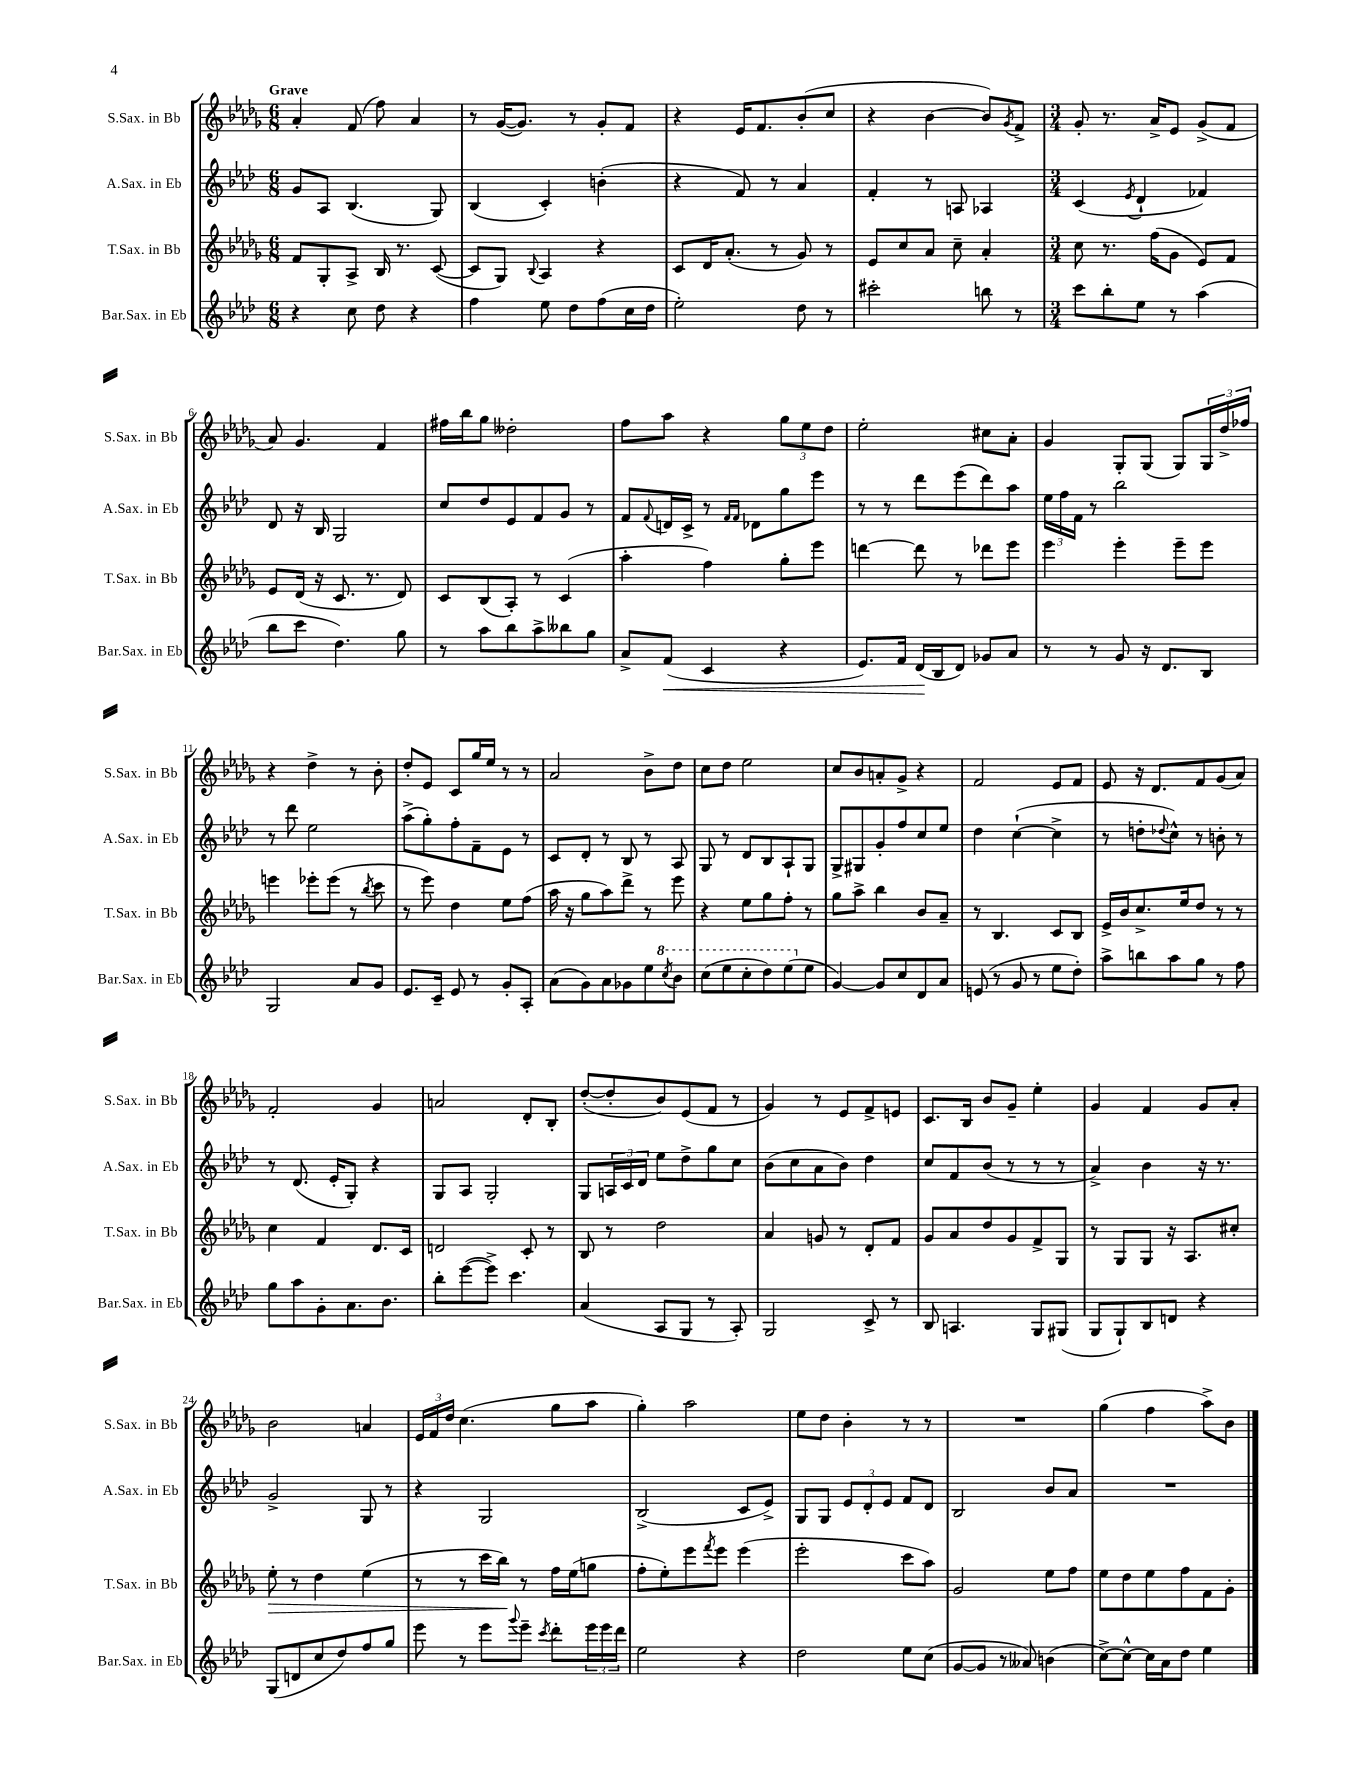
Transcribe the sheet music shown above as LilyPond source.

<<
\new StaffGroup <<
\new Staff = "s0" \with { instrumentName = "S.Sax. in Bb" shortInstrumentName = "S.Sax. in Bb" } {
    \clef treble \key des \major \numericTimeSignature \time 6/8 \tempo "Grave"
    aes'4-. f'8( f''8) aes'4 |
    r8 ges'16~( ges'8.) r8 ges'8-. f'8 |
    r4 ees'16 f'8. bes'8-.( c''8 |
    r4 bes'4~ bes'8) \acciaccatura { ges'8 } f'8-> |
    \numericTimeSignature \time 3/4 ges'8-. r8. aes'16-> ees'8 ges'8->( f'8 |
    aes'8) ges'4. f'4 |
    fis''16 bes''16 ges''8 deses''2-. |
    f''8 aes''8 r4 \tuplet 3/2 { ges''8 ees''8 des''8 } |
    ees''2-. cis''8 aes'8-. |
    ges'4 ges8-. ges8( ges8) \tuplet 3/2 { ges16 des''16-> fes''16 } |
    r4 des''4-> r8 bes'8-. |
    des''8-. ees'8 c'8 ges''16 ees''16 r8 r8 |
    aes'2 bes'8-> des''8 |
    c''8 des''8 ees''2 |
    c''8 bes'8 a'8-. ges'8-> r4 |
    f'2 ees'8 f'8 |
    ees'8 r16 des'8. f'8 ges'8( aes'8) |
    f'2-. ges'4 |
    a'2 des'8-. bes8-. |
    des''8~-.( des''8-. bes'8) ees'8( f'8 r8 |
    ges'4) r8 ees'8 f'8-> e'8 |
    c'8. bes16 bes'8 ges'8-- ees''4-. |
    ges'4 f'4 ges'8 aes'8-. |
    bes'2 a'4 |
    \tuplet 3/2 { ees'16 f'16 des''16 } c''4.( ges''8 aes''8 |
    ges''4-.) aes''2 |
    ees''8 des''8 bes'4-. r8 r8 |
    R2. |
    ges''4( f''4 aes''8->) bes'8 \bar "|." |
}
\new Staff = "s1" \with { instrumentName = "A.Sax. in Eb" shortInstrumentName = "A.Sax. in Eb" } {
    \clef treble \key aes \major \numericTimeSignature \time 6/8
    g'8 aes8 bes4.( g8) |
    bes4( c'4-.) b'4-.( |
    r4 f'8) r8 aes'4 |
    f'4-. r8 a8 aes4 |
    \numericTimeSignature \time 3/4 c'4( \acciaccatura { ees'8 } des'4-! fes'4) |
    des'8 r16 bes16 g2 |
    c''8 des''8 ees'8 f'8 g'8 r8 |
    f'8 \appoggiatura { f'8 } d'16 c'16-> r8 \grace { f'16 f'16 } des'8 g''8 ees'''8 |
    r8 r8 des'''8 ees'''8( des'''8) aes''8 |
    \tuplet 3/2 { ees''16 f''16 f'16 } r8 bes''2 |
    r8 des'''8 ees''2 |
    aes''8->( g''8-.) f''8-. f'8-- ees'8 r8 |
    c'8 des'8-. r8 bes8 r8 aes8 |
    g8 r8 des'8 bes8 aes8-! g8 |
    g8-> gis8 g'8-. f''8 c''8 ees''8 |
    des''4 c''4~-!( c''4-> |
    r8 d''8-. \appoggiatura { des''8 } c''8-^) r8 b'8-. r8 |
    r8 des'8.( ees'16-. g8-.) r4 |
    g8 aes8 g2-. |
    g8 \tuplet 3/2 { a16 c'16 des'16 } ees''8 des''8-> g''8 c''8 |
    bes'8( c''8 aes'8 bes'8) des''4 |
    c''8 f'8 bes'8( r8 r8 r8 |
    aes'4->) bes'4 r16 r8. |
    g'2-> g8 r8 |
    r4 g2 |
    bes2->( c'8 ees'8->) |
    g8 g8 \tuplet 3/2 { ees'8 des'8-. ees'8 } f'8 des'8 |
    bes2 bes'8 aes'8 |
    R2. \bar "|." |
}
\new Staff = "s2" \with { instrumentName = "T.Sax. in Bb" shortInstrumentName = "T.Sax. in Bb" } {
    \clef treble \key des \major \numericTimeSignature \time 6/8
    f'8 ges8-. aes8-> bes16 r8. c'8~( |
    c'8 ges8) \appoggiatura { bes8 } aes4 r4 |
    c'8 des'16 aes'8.-.( r8 ges'8) r8 |
    ees'8 c''8 aes'8 c''8-- aes'4-. |
    \numericTimeSignature \time 3/4 c''8 r8. f''16( ges'8 ees'8) f'8 |
    ees'8 des'16( r16 c'8. r8. des'8) |
    c'8 bes8( aes8-.) r8 c'4( |
    aes''4-. f''4) ges''8-. ees'''8 |
    d'''4~ d'''8 r8 des'''8 ees'''8 |
    ees'''4 ees'''4-. ees'''8-- ees'''8 |
    e'''4 ees'''8-. ees'''8( r8 \acciaccatura { bes''8 } c'''8 |
    r8 ees'''8) des''4 ees''8 f''8( |
    aes''16 r16 ges''8 aes''8) des'''8-> r8 ees'''8 |
    r4 ees''8 ges''8 f''8-. r8 |
    ges''8 aes''8-> bes''4 bes'8 aes'8-- |
    r8 bes4. c'8 bes8 |
    ees'16-> bes'16 c''8.-> ees''16 des''8 r8 r8 |
    c''4 f'4 des'8. c'16 |
    d'2 c'8-. r8 |
    bes8 r8 des''2 |
    aes'4 g'8 r8 des'8-. f'8 |
    ges'8 aes'8 des''8 ges'8 f'8-> ges8 |
    r8 ges8 ges8 r16 aes8. cis''8-. |
    ees''8-.\> r8 des''4 ees''4( |
    r8 r8 c'''16 bes''16\!) r8 f''16 ees''16( g''8 |
    f''8-. ees''8-.) ees'''8 \acciaccatura { f'''8 } ees'''8 ees'''4( |
    ees'''2-. c'''8 aes''8) |
    ges'2 ees''8 f''8 |
    ees''8 des''8 ees''8 f''8 f'8 ges'8-. \bar "|." |
}
\new Staff = "s3" \with { instrumentName = "Bar.Sax. in Eb" shortInstrumentName = "Bar.Sax. in Eb" } {
    \clef treble \key aes \major \numericTimeSignature \time 6/8
    r4 c''8 des''8 r4 |
    f''4 ees''8 des''8 f''8( c''16 des''16 |
    ees''2-.) des''8 r8 |
    cis'''2-. b''8 r8 |
    \numericTimeSignature \time 3/4 c'''8 bes''8-. ees''8 r8 aes''4( |
    bes''8 c'''8 des''4.) g''8 |
    r8 aes''8 bes''8 aes''8-> beses''8 g''8 |
    aes'8-> f'8\<( c'4 r4 |
    ees'8.) f'16 des'16\!( bes16 des'8) ges'8 aes'8 |
    r8 r8 g'8 r16 des'8. bes8 |
    g2 aes'8 g'8 |
    ees'8. c'16-- ees'8 r8 g'8-. aes8-. |
    aes'8( g'8) aes'8 ges'8 ees''8 \ottava #1 \acciaccatura { c'''8 } bes''8 |
    c'''8( ees'''8 c'''8-. des'''8) ees'''8( \ottava #0 ees''8 |
    g'4~) g'8 c''8 des'8 aes'8 |
    e'8( r8 g'8 r8 ees''8 des''8-.) |
    aes''8-> b''8 aes''8 g''8 r8 f''8 |
    g''8 aes''8 g'8-. aes'8. bes'8. |
    bes''8-. ees'''8~( ees'''8->) c'''4. |
    aes'4( aes8 g8 r8 aes8-.) |
    g2 c'8-> r8 |
    bes8 a4. g8 gis8( |
    g8 g8-!) bes8 d'8 r4 |
    g8( d'8 c''8 des''8) f''8 g''8 |
    ees'''8 r8 ees'''8 \appoggiatura { g'''8 } ees'''8-- \acciaccatura { c'''8 } des'''8-. \tuplet 3/2 { ees'''16 ees'''16 des'''16 } |
    ees''2 r4 |
    des''2 ees''8 c''8( |
    g'8~ g'8 r8 aeses'8) b'4( |
    c''8~->) c''8~-^ c''16 aes'16 des''8 ees''4 \bar "|." |
}
>>
>>
